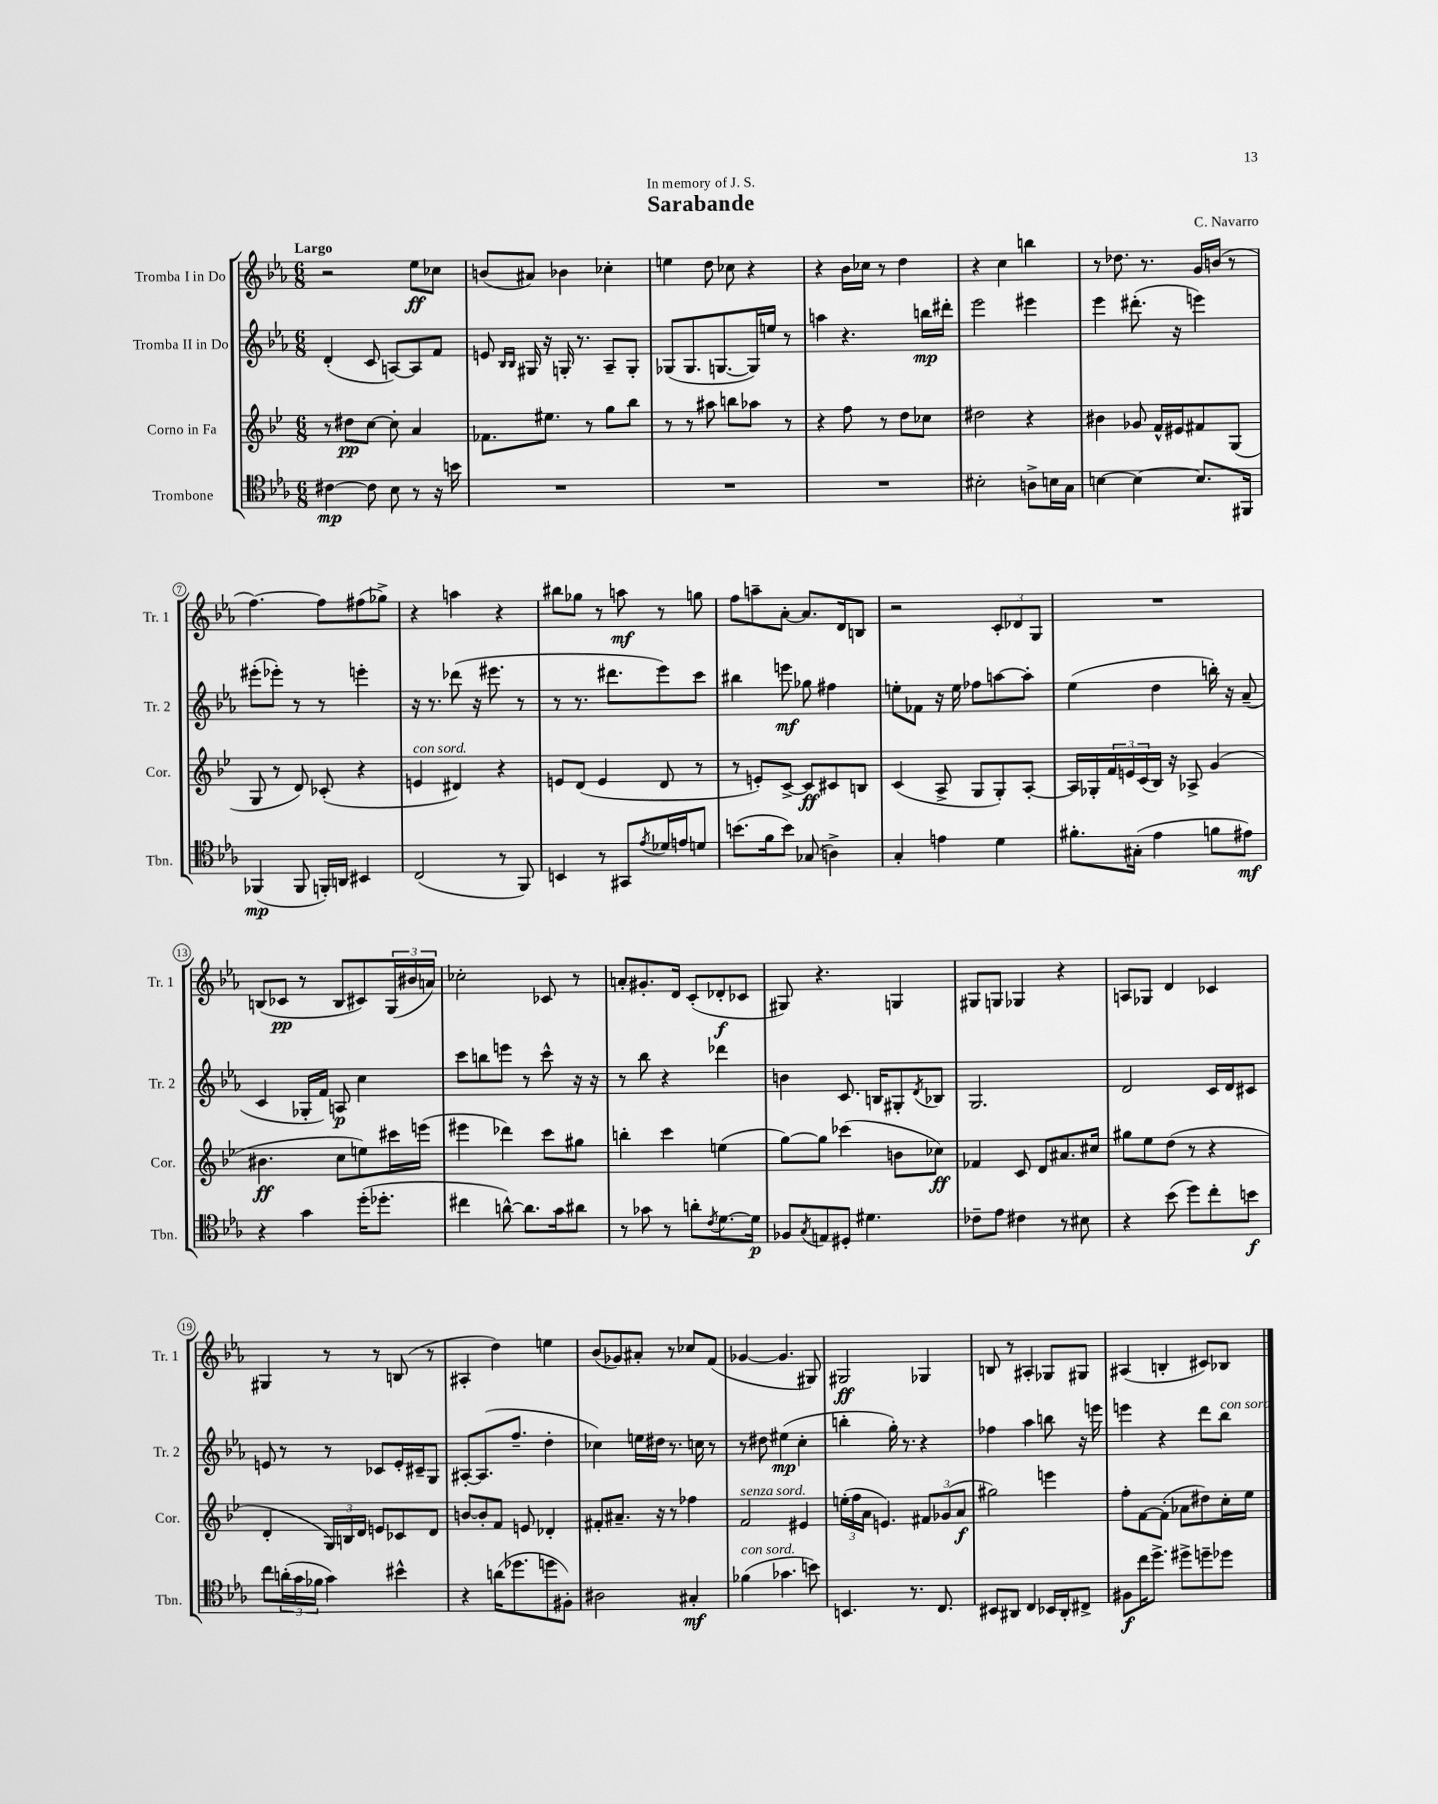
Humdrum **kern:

**kern	**kern	**kern	**kern
*staff4	*staff3	*staff2	*staff1
*clefC4	*clefG2	*clefG2	*clefG2
*k[b-e-a-]	*k[b-e-]	*k[b-e-a-]	*k[b-e-a-]
*M6/8	*M6/8	*M6/8	*M6/8
[4c#	8r	(4d'	2r
.	8dd#	.	.
8c#]	[8cc	8c	.
8B-	8cc']	[8A)	.
8r	4a	8A]	8ee-
16r	.	8f	8cc-
16b	.	.	.
=	=	=	=
2.r	8.f-	8e	(8b
.	.	16qqB-	.
.	.	16qqB-	.
.	.	16G#	8a#)
.	8.ee#	16r	.
.	.	16G'	4b-
.	.	8.r	.
.	8r	.	.
.	8gg	8A-~	4cc-'
.	8bb-	8G'	.
=	=	=	=
2.r	8r	(8G-	4ee
.	8r	8.G-	.
.	8aa#	.	8dd
.	.	[8.G	.
.	8bb	.	8cc-
.	8aa-	16G])	4r
.	.	16ee	.
.	8r	8r	.
=	=	=	=
2.r	4r	4aa	4r
.	8ff	4.r	16b-
.	.	.	16cc-
.	8r	.	8r
.	8dd	.	4dd
.	8cc-	16bb	.
.	.	16ddd#'	.
=	=	=	=
2B#'	2dd#	2eee-	4r
.	.	.	4cc
8A^	4r	4eee#	4bb
16B	.	.	.
16G	.	.	.
=	=	=	=
[4B	4b#	4eee-	8r
.	.	.	8.dd-
4B_	8g-	(8.ddd#'	.
.	.	.	8.r
.	16f^^	.	.
.	16e#	16r	.
8.B]	8f#	4eee)	16g
.	.	.	(16b
.	(8G	.	8r
16FF#	.	.	.
=	=	=	=
(4FF-	8G	(8eee#'	[4.ff)
.	8r	8eee-')	.
8FF-	8d)	8r	.
16FF')	(8c-'	8r	8ff]
16AA	.	.	.
4BB#	4r	4eee'	(8ff#
.	.	.	8gg-^)
=	=	=	=
(2C	4e	16r	4r
.	.	8.r	.
.	4d#)	(8ddd-	4aa
.	.	16r	.
.	.	8.eee#	.
8r	4r	.	4r
8FF)	.	8r	.
=	=	=	=
4BB	8e	8r	8bb#
.	(8d	8.r	8gg-
8r	4e	.	8r
.	.	8.ddd#	.
8GG#	.	.	8aa
8qe-	.	.	.
16d-	8d	8eee-)	8r
16e	.	.	.
8d	8r	8ccc	8gg
=	=	=	=
(8.b	8r	4bb#	8ff
.	8e')	.	8aa~
16f	.	.	.
8b)	[8c^	8eee	[8a-'
(8G-	8c]	8gg-	8.a-]
4A^)	8c#	4ff#	.
.	.	.	16d
.	8B	.	8B
=	=	=	=
4G'	(4c	8ee'	2r
.	.	8f-	.
4e	8A^	16r	.
.	.	16ee	.
.	8G	8ff-	.
4d	8G')	[8aa	12c'
.	.	.	12d-
.	[8A'	8aa']	.
.	.	.	12G
=	=	=	=
8.f#'	16A]	(4ee-	2.r
.	16G-'	.	.
.	24f	.	.
.	24e	.	.
(16G#'	.	.	.
.	(24c	.	.
4e-	16B-)	4dd	.
.	16r	.	.
.	8A-^	.	.
8f	(4g	16bb')	.
.	.	16r	.
8e#)	.	(8a-~	.
=	=	=	=
4r	4.b#	4c	(8B
.	.	.	8c-
4g	.	16G-'	8r
.	.	16f)	.
.	8cc	8A	8B
(16dd'	8ee)	4cc	8c#)
8.dd-'	.	.	.
.	16ccc#	.	(24G
.	.	.	24b#
.	(16eee	.	.
.	.	.	24a)
=	=	=	=
4cc#	4eee#	8ccc	2cc-'
.	.	8bb	.
[8a^^)	4ddd-)	8eee	.
8.a]	.	8r	.
.	8ccc	8ccc^^	8c-
16g	.	.	.
8a#	8gg#	16r	8r
.	.	16r	.
=	=	=	=
8r	4bb'	8r	8a'
8g-	.	8bb-	8.g#'
8r	4ccc	4r	.
.	.	.	16d
8a'	.	.	(8c'
8qc	.	.	.
[8.d	(4ee	4ddd-	8d-'
.	.	.	8c-
16d]	.	.	.
=	=	=	=
8F-	[8gg)	4b	8G#)
8qG	.	.	.
8E	8gg]	.	4.r
8D#'	(4ccc-	8.c	.
4.d#	.	.	.
.	.	16B	.
.	8b	8G#'	4G
.	.	8qd	.
.	8cc-)	8B-	.
=	=	=	=
8c-~	4f-	2.G	8G#
8e-	.	.	8G
4c#	8c	.	4G-
.	8d	.	.
8r	8.a#	.	4r
8B#	.	.	.
.	16cc#	.	.
=	=	=	=
4r	8gg#	2d	8A
.	8ee-	.	8G-
(8b-	(8dd	.	4d
8dd)	8r	.	.
8cc'	4r	16c	4c-
.	.	16d	.
8b	.	8c#	.
=	=	=	=
8cc	4d'	8e	4G#
(24a'	.	8r	.
24g	.	.	.
24f-	.	.	.
4g)	24G)	8r	8r
.	24B	.	.
.	24d	.	.
.	8e	8c-	8r
4b#^^	8c-	16e'	(8B
.	.	16c#~	.
.	8d	8G	8r
=	=	=	=
4r	[8b	[8A#'	4A#'
.	8b']	(8.A#]	.
(16a	8f	.	4dd)
8.dd-	.	8.ff~	.
.	8e	.	.
8dd	4d-'	4dd'	4ee
8F#')	.	.	.
=	=	=	=
2A#	8f#'	4cc-)	(8b-
.	8.a#~	.	8g-)
.	.	16ee	8a#'
.	16r	16dd#	.
.	8r	8.r	8r
4G#'	4ff-	.	8cc-
.	.	16cc	.
.	.	8r	(8f
=	=	=	=
(4f-	2f	8r	[4g-
.	.	8dd#	.
4.g-	.	(4ee#	4.g-]
.	4e#	4cc'	.
8b)	.	.	8G#)
=	=	=	=
4.BB	(24ee'	4bb'	2G#
.	24ff	.	.
.	24a	.	.
.	4.e)	.	.
.	.	16gg')	.
.	.	8.r	.
8.r	.	.	.
.	12f#	4r	4G-
8.C	.	.	.
.	(12g-	.	.
.	12a	.	.
=	=	=	=
8BB#	2gg#)	4ff-	8B
8AA#	.	.	8r
4C	.	4aa-	4A#'
16BB-	4eee	8bb	8G-
16AA#'	.	.	.
8C#^	.	16r	8G#
.	.	16eee	.
=	=	=	=
8F#	8ff'	4eee	(4A#
16cc	[8f	.	.
8.dd^	.	.	.
.	(8f']	4r	4B'
8dd#^	8a-	.	.
8dd~	8dd#)	8ddd	8c#)
8dd-	16cc'	8bb-	8B-
.	16ee-	.	.
==	==	==	==
*-	*-	*-	*-
